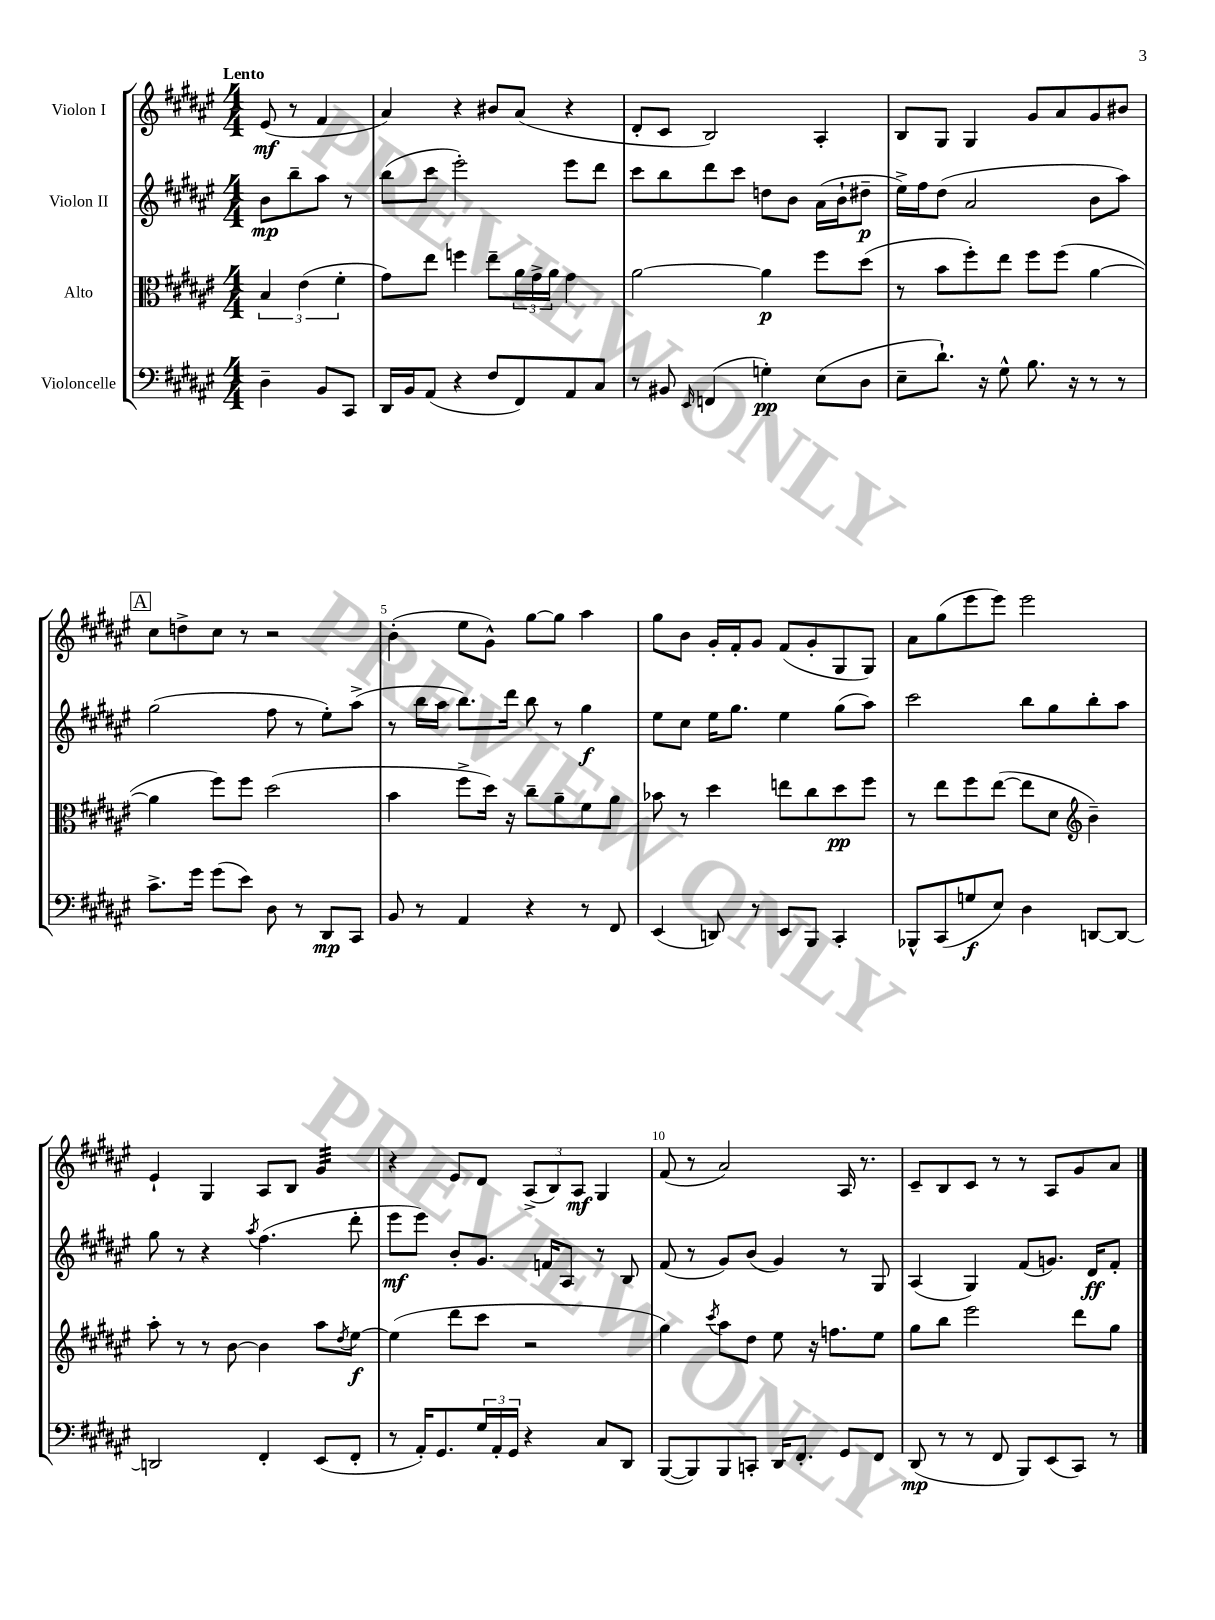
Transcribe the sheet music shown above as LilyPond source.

<<
\new StaffGroup <<
\new Staff = "s0" \with { instrumentName = "Violon I" } {
    \clef treble \key fis \major \numericTimeSignature \time 4/4 \partial 2 \tempo "Lento"
    eis'8\mf( r8 fis'4 |
    ais'4) r4 bis'8 ais'8( r4 |
    dis'8-. cis'8 b2) ais4-. |
    b8 gis8 gis4 gis'8 ais'8 gis'8 bis'8 |
    \mark \markup { \box "A" } cis''8 d''8-> cis''8 r8 r2 |
    b'4-.( eis''8 gis'8-^) gis''8~ gis''8 ais''4 |
    gis''8 b'8 gis'16-. fis'16-. gis'8 fis'8( gis'8-. gis8 gis8) |
    ais'8 gis''8( eis'''8 eis'''8) eis'''2 |
    eis'4-! gis4 ais8 b8 gis'4:32 |
    r4 eis'8 dis'8 \tuplet 3/2 { ais8->( b8) ais8\mf } gis4 |
    fis'8( r8 ais'2) ais16 r8. |
    cis'8-- b8 cis'8 r8 r8 ais8 gis'8 ais'8 \bar "|." |
}
\new Staff = "s1" \with { instrumentName = "Violon II" } {
    \clef treble \key fis \major \numericTimeSignature \time 4/4 \partial 2
    b'8\mp b''8-- ais''8 r8 |
    b''8( cis'''8 eis'''2-.) eis'''8 dis'''8 |
    cis'''8 b''8 dis'''8 cis'''8 d''8 b'8 ais'16( b'16-! dis''8--\p |
    eis''16->) fis''16 dis''8( ais'2 b'8 ais''8) |
    \mark \markup { \box "A" } gis''2( fis''8 r8 eis''8-.) ais''8->( |
    r8 b''16 ais''16 b''8.) dis'''16 b''8 r8 gis''4\f |
    eis''8 cis''8 eis''16 gis''8. eis''4 gis''8( ais''8) |
    cis'''2 b''8 gis''8 b''8-. ais''8 |
    gis''8 r8 r4 \acciaccatura { ais''8 } fis''4.( dis'''8-. |
    eis'''8\mf eis'''8) b'8-. gis'8. f'16 ais8 r8 b8 |
    fis'8( r8 gis'8) b'8( gis'4) r8 gis8 |
    ais4( gis4) fis'8( g'8.) dis'16\ff fis'8-. \bar "|." |
}
\new Staff = "s2" \with { instrumentName = "Alto" } {
    \clef alto \key fis \major \numericTimeSignature \time 4/4 \partial 2
    \tuplet 3/2 { b4 eis'4( fis'4-. } |
    gis'8) eis''8 f''4 eis''8-- \tuplet 3/2 { ais'16 gis'16-> ais'16 } gis'4 |
    ais'2~ ais'4\p fis''8 dis''8( |
    r8 b'8 fis''8-.) eis''8 fis''8 fis''8( ais'4~ |
    \mark \markup { \box "A" } ais'4 fis''8) fis''8 dis''2( |
    b'4 fis''8-> dis''16) r16 cis''8-- ais'8-- fis'8 ais'8 |
    bes'8 r8 dis''4 e''8 cis''8 dis''8\pp fis''8 |
    r8 eis''8 fis''8 eis''8~( eis''8 dis'8 \clef treble b'4--) |
    ais''8-. r8 r8 b'8~ b'4 ais''8 \acciaccatura { dis''8 } eis''8~\f |
    eis''4( dis'''8 cis'''8 r2 |
    gis''4) \acciaccatura { cis'''8 } ais''8 dis''8 eis''8 r16 f''8. eis''8 |
    gis''8 b''8 eis'''2 dis'''8 gis''8 \bar "|." |
}
\new Staff = "s3" \with { instrumentName = "Violoncelle" } {
    \clef bass \key fis \major \numericTimeSignature \time 4/4 \partial 2
    dis4-- b,8 cis,8 |
    dis,16 b,16 ais,8( r4 fis8 fis,8) ais,8 cis8 |
    r8 bis,8 \grace { eis,16 } f,4( g4-.\pp) eis8( dis8 |
    eis8-- dis'8.-!) r16 gis8-^ b8. r16 r8 r8 |
    \mark \markup { \box "A" } cis'8.-> gis'16 gis'8( eis'8) dis8 r8 dis,8\mp cis,8 |
    b,8 r8 ais,4 r4 r8 fis,8 |
    eis,4( d,8) r8 eis,8 b,,8 cis,4-. |
    bes,,8-^ cis,8( g8\f eis8) dis4 d,8~ d,8~ |
    d,2 fis,4-. eis,8( fis,8-. |
    r8 ais,16-.) gis,8. \tuplet 3/2 { gis16 ais,16-. gis,16 } r4 cis8 dis,8 |
    b,,8~( b,,8) b,,8 c,8-. dis,16 fis,8.-. gis,8 fis,8 |
    dis,8\mp( r8 r8 fis,8 b,,8) eis,8( cis,8) r8 \bar "|." |
}
>>
>>
\layout { \context { \Score \override BarNumber.break-visibility = ##(#f #t #t) barNumberVisibility = #(every-nth-bar-number-visible 5) } }
